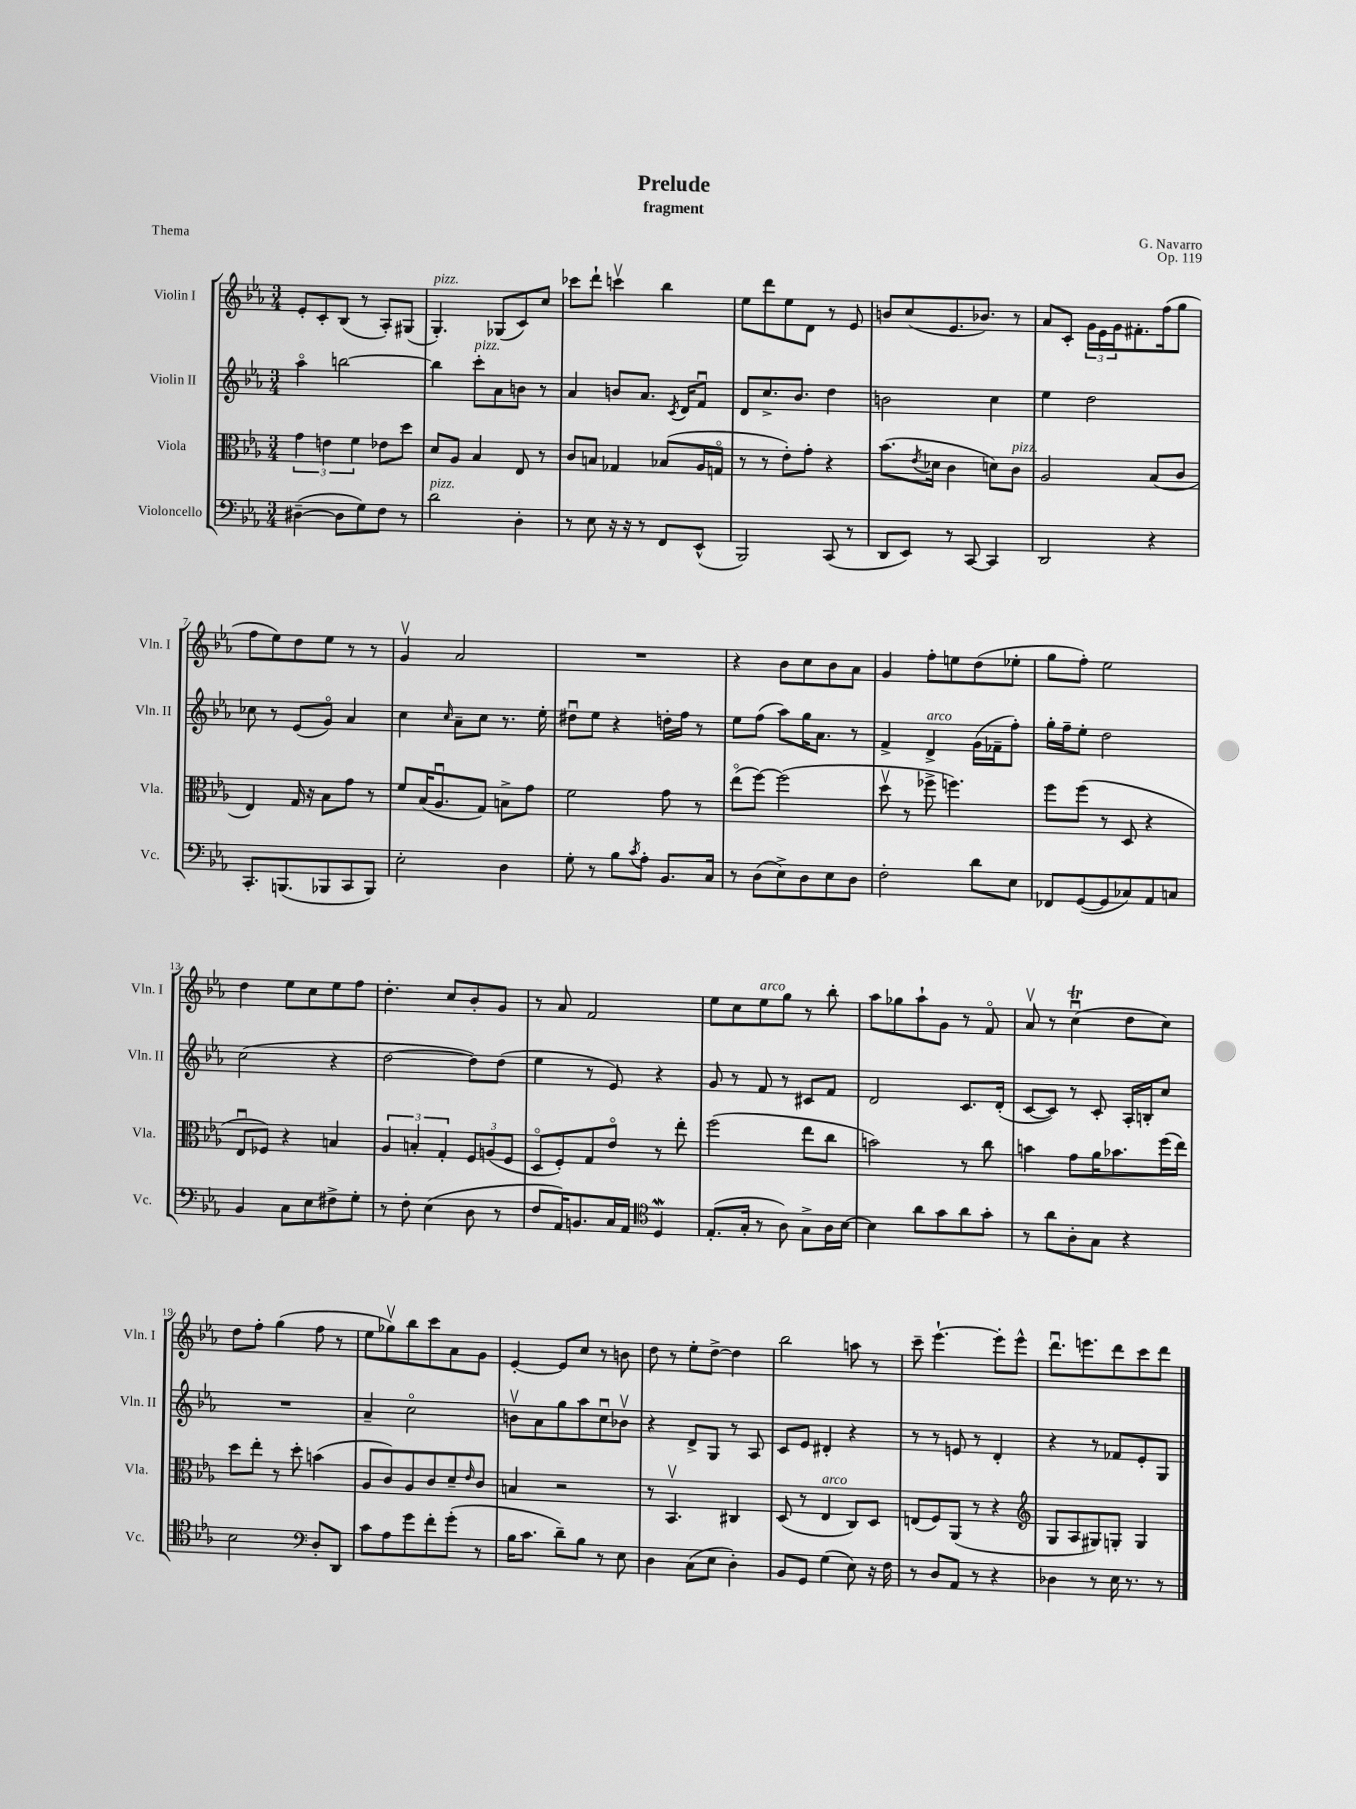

**kern	**kern	**kern	**kern
*part4	*part3	*part2	*part1
*staff4	*staff3	*staff2	*staff1
*I"Violoncello	*I"Viola	*I"Violin II	*I"Violin I
*I'Vc.	*I'Vla.	*I'Vln. II	*I'Vln. I
*clefF4	*clefC3	*clefG2	*clefG2
*k[b-e-a-]	*k[b-e-a-]	*k[b-e-a-]	*k[b-e-a-]
*M3/4	*M3/4	*M3/4	*M3/4
=1	=1	=1	=1
([4D#X~\	6g\	4aa-\	8e-'/L
.	.	.	8c'/
.	6en\	.	.
8D#\L]	.	[2bbn\	(8B-/J
.	6f\	.	.
8G\)	.	.	8r
8F\J	8e-X\L	.	8A-'/L)
8r	8dd\J	.	(8G#X/J
=2	=2	=2	=2
!	!	!	!LO:TX:a:i:t=pizz.
!LO:TX:a:i:t=pizz.	!	!	!
2d\	8d/L	4bb\]	4.G'/)
.	8A-/J	.	.
!	!	!LO:TX:a:i:t=pizz.	!
.	4B-/	8ccc'\L	.
.	.	8a-\	(8G-X/L
4D'\	8E-/	8bn\J	8c/)
.	8r	8r	8cc/J
=3	=3	=3	=3
8r	8c/L	4a-/	8ccc-X\L
8E-\	8Bn/J	.	8ddd`\J
16r	4G-X/	8bn/L	4cccnv\
16r	.	.	.
8r	.	8.a-/J	.
8FF/L	(8B-X/L	.	4bb-\
.	.	8qc/	.
.	.	16d/KL	.
(8EE-^^/J	16A-/L	8fu/J	.
.	16Gn/JJ	.	.
=4	=4	=4	=4
2BBB-/)	8r	8d/L	8ee-\L
.	8r	8.cc^/	8ddd\
.	8e-'\L)	.	8ee-\
.	.	8.b-/J	.
.	8g'\J	.	8d\J
(8CC/	4r	4dd\	8r
8r	.	.	8e-/
=5	=5	=5	=5
8DD/L	(8.b-\L	2bn\	8bn/L
8EE-/J)	.	.	(8cc/
.	8qe-/	.	.
.	16d-X\Jk	.	.
8r	4c\	.	8.e-/
[8CC/	.	.	.
.	.	.	8.b-X/J)
4CC/]	8dn\L)	4cc\	.
!	!LO:TX:a:i:t=pizz.	!	!
.	8c\J	.	8r
=6	=6	=6	=6
2DD/	2A-/	4ee-\	8a-/L
.	.	.	8c'/J
.	.	2dd\	24g\LL
.	.	.	24e-\
.	.	.	24g\J
.	.	.	8.f#X'\
4r	(8B-/L	.	.
.	.	.	(16ff\k
.	8c/J	.	8gg\J
!!LO:LB:g=z
=7	=7	=7	=7
8.CC'/L	4E-/)	8cc-X\	8ff\L
.	.	8r	8ee-\)
(8.BBBn/	.	.	.
.	16G/	(8e-/L	8dd\
.	16r	.	.
8BBB-X/	8B-\L	8g/J)	8ee-\J
8CC/	8g\J	4a-/	8r
8BBB-/J)	8r	.	8r
=8	=8	=8	=8
2E-'\	8f/L	4cc\	4gv/
.	(16B-/K	.	.
.	8.A-u/	.	.
.	.	16qqcc/	.
.	.	8a-~\L	2a-/
.	8G/J)	8cc\J	.
4D\	8Bn^\L	8.r	.
.	8g\J	.	.
.	.	16ee-'\	.
=9	=9	=9	=9
8G'\	2f\	8dd#Xu\L	2.r
8r	.	8ee-\J	.
8B-\L	.	4r	.
8qc/	.	.	.
8A-'\J	.	.	.
8.BB-/L	8g\	16ddn'\LL	.
.	.	16ff\JJ	.
.	8r	8r	.
16C/Jk	.	.	.
=10	=10	=10	=10
8r	(8ee-\L	8ee-\L	4r
(8D\L	[8ff\J)	(8ff\J	.
8E-^\)	(2ff\]	8aa-\L)	8b-\L
8D\	.	16gg\K	8cc\
.	.	8.a-\J	.
8E-\	.	.	8b-\
8D\J	.	8r	8a-\J
=11	=11	=11	=11
2F'\	8ddv\	4f^/	4g/
.	8r	.	.
!	!	!LO:TX:a:i:t=arco	!
.	8ff-X^\	4d^/	8ff'\L
.	4.ffn\)	.	8een\
8d\L	.	(16g\LL	(8dd\
.	.	16f-X~\J	.
8E-\J	.	8ff'\J)	8ee-X'\J
=12	=12	=12	=12
8FF-X/L	8ff\L	16gg'\LL	8gg\L
.	.	16ff~\J	.
([8GG/	(8ff\J	8ee-'\J	8ff'\J)
8GG/]	8r	2dd\	2ee-\
8C-X/)	8D/	.	.
8AA-/	4r	.	.
8Cn/J	.	.	.
!!LO:LB:g=z
=13	=13	=13	=13
4BB-/	8E-u/L	(2cc\	4dd\
.	8F-X/J)	.	.
8C\L	4r	.	8ee-\L
8E-\	.	.	8cc\
8F#X^\	4Bn/	4r	8ee-\
8G'\J	.	.	8ff\J
=14	=14	=14	=14
8r	6A-/	[2dd\	4.dd'\
8F'\	.	.	.
.	6Bn'/	.	.
(4E-\	.	.	.
.	6G'/	.	.
.	.	.	8cc/L
8D\	12F/L	8dd\L])	8b-'/
.	(12An/	.	.
8r	.	(8dd\J	8g/J
.	12F/J	.	.
=15	=15	=15	=15
8F/L	8D/L	4ee-\	8r
16AA-/K)	8F'/)	.	8a-/
8.BBn/	.	.	.
.	8G/	8r	2f/
16C/L	8e-/J	8e-/)	.
16AA-/JJ	.	.	.
*clefC4	*	*	*
4DW/	8r	4r	.
.	8ee-'\	.	.
=16	=16	=16	=16
(8.E-'/L	(2ff\	8g/	8ee-\L
.	.	8r	8cc\
16G'/Jk	.	.	.
!	!	!	!LO:TX:a:i:t=arco
8r	.	8f/	8ee-\
8A-\)	.	8r	8gg\J
8G^\L	8ee-\L	8c#X/L	8r
16A-\L	8cc\J	8f/J	8bb-'\
[16B-\JJ	.	.	.
=17	=17	=17	=17
4B-\]	2bn\)	2d/	8aa-\L
.	.	.	8gg-X\
8a-\L	.	.	8aa-`\
8g\	.	.	8g\J
8a-\	8r	8.c/L	8r
8g'\J	8cc\	.	8f/
.	.	(16d'/Jk	.
=18	=18	=18	=18
8r	4bn\	[8c/L	8a-v/
8a-\L	.	8c/J])	8r
8A-'\	8g\L	8r	(4ccTu\
8G\J	16a-\K	8c'/	.
.	8.b-X\	.	.
4r	.	16A-'/LL	8dd\L
.	.	16Bn'/J	.
.	(16ff\L	8cc/J	8cc\J)
.	16ee-\JJ)	.	.
!!LO:LB:g=z
=19	=19	=19	=19
2B-\	8dd\L	2.r	8dd\L
.	8ee-'\J	.	8ff'\J
.	8r	.	(4gg\
.	8dd'\	.	.
*clefF4	*	*	*
8D'/L	(4bn\	.	8ff\
8DD/J	.	.	8r
=20	=20	=20	=20
8c\L	8A-/L	4a-~/	8ee-\L
8A-\	8c/)	.	8gg-Xv\)
8g\	8A-/	2cc\	8bb-\
8f'\	8c/	.	8ccc\
(8g'\J	8d~/	.	8a-\
.	16qqe-/	.	.
8r	8c/J	.	8g\J
=21	=21	=21	=21
16B-\KL	4Bn/	8bnv\L	[4e-'/
8.c\J	.	.	.
.	.	8a-\	.
8d~\L)	2r	8gg\	8e-/L]
8B-\J	.	8aa-\	8cc/J
8r	.	8ccu\	8r
8E-\	.	8b-Xv\J	8bn\
=22	=22	=22	=22
4D\	8r	4r	8dd\
.	4.BB-v/	.	8r
(8C\L	.	8d^/L	8ee-'\L
8E-\J	.	8G/J	[8dd^\J
4D'\)	4C#X/	8r	4dd\]
.	.	8A-/	.
=23	=23	=23	=23
8BB-/L	(8D/	8c/L	2bb-\
8GG/J	8r	8e-/J	.
!	!LO:TX:a:i:t=arco	!	!
(4G\	4E-/	4d#X'/	.
8E-\)	8C/L)	4r	8aan\
16r	8D/J	.	8r
16F\	.	.	.
=24	=24	=24	=24
8r	(8En/L	8r	8ccc~\
8D/L	8F/)	8r	[4.eee-`\
8AA-/J	(8AA-/J	8en/	.
8r	8r	8r	.
4r	4r	4d'/	8eee-'\L]
.	.	.	8eee-^^\J
=25	=25	=25	=25
*	*clefG2	*	*
4D-X\	8G/L	4r	8.dddu\L
.	8A-/	.	.
.	.	.	8.eeen\
8r	8G#X/)	8r	.
16E-\	8Gn'/J	8f-X/L	8ddd\
8.r	.	.	.
.	4G/	8e-'/	8ccc\
8r	.	8G/J	8ddd\J
==	==	==	==
*-	*-	*-	*-
